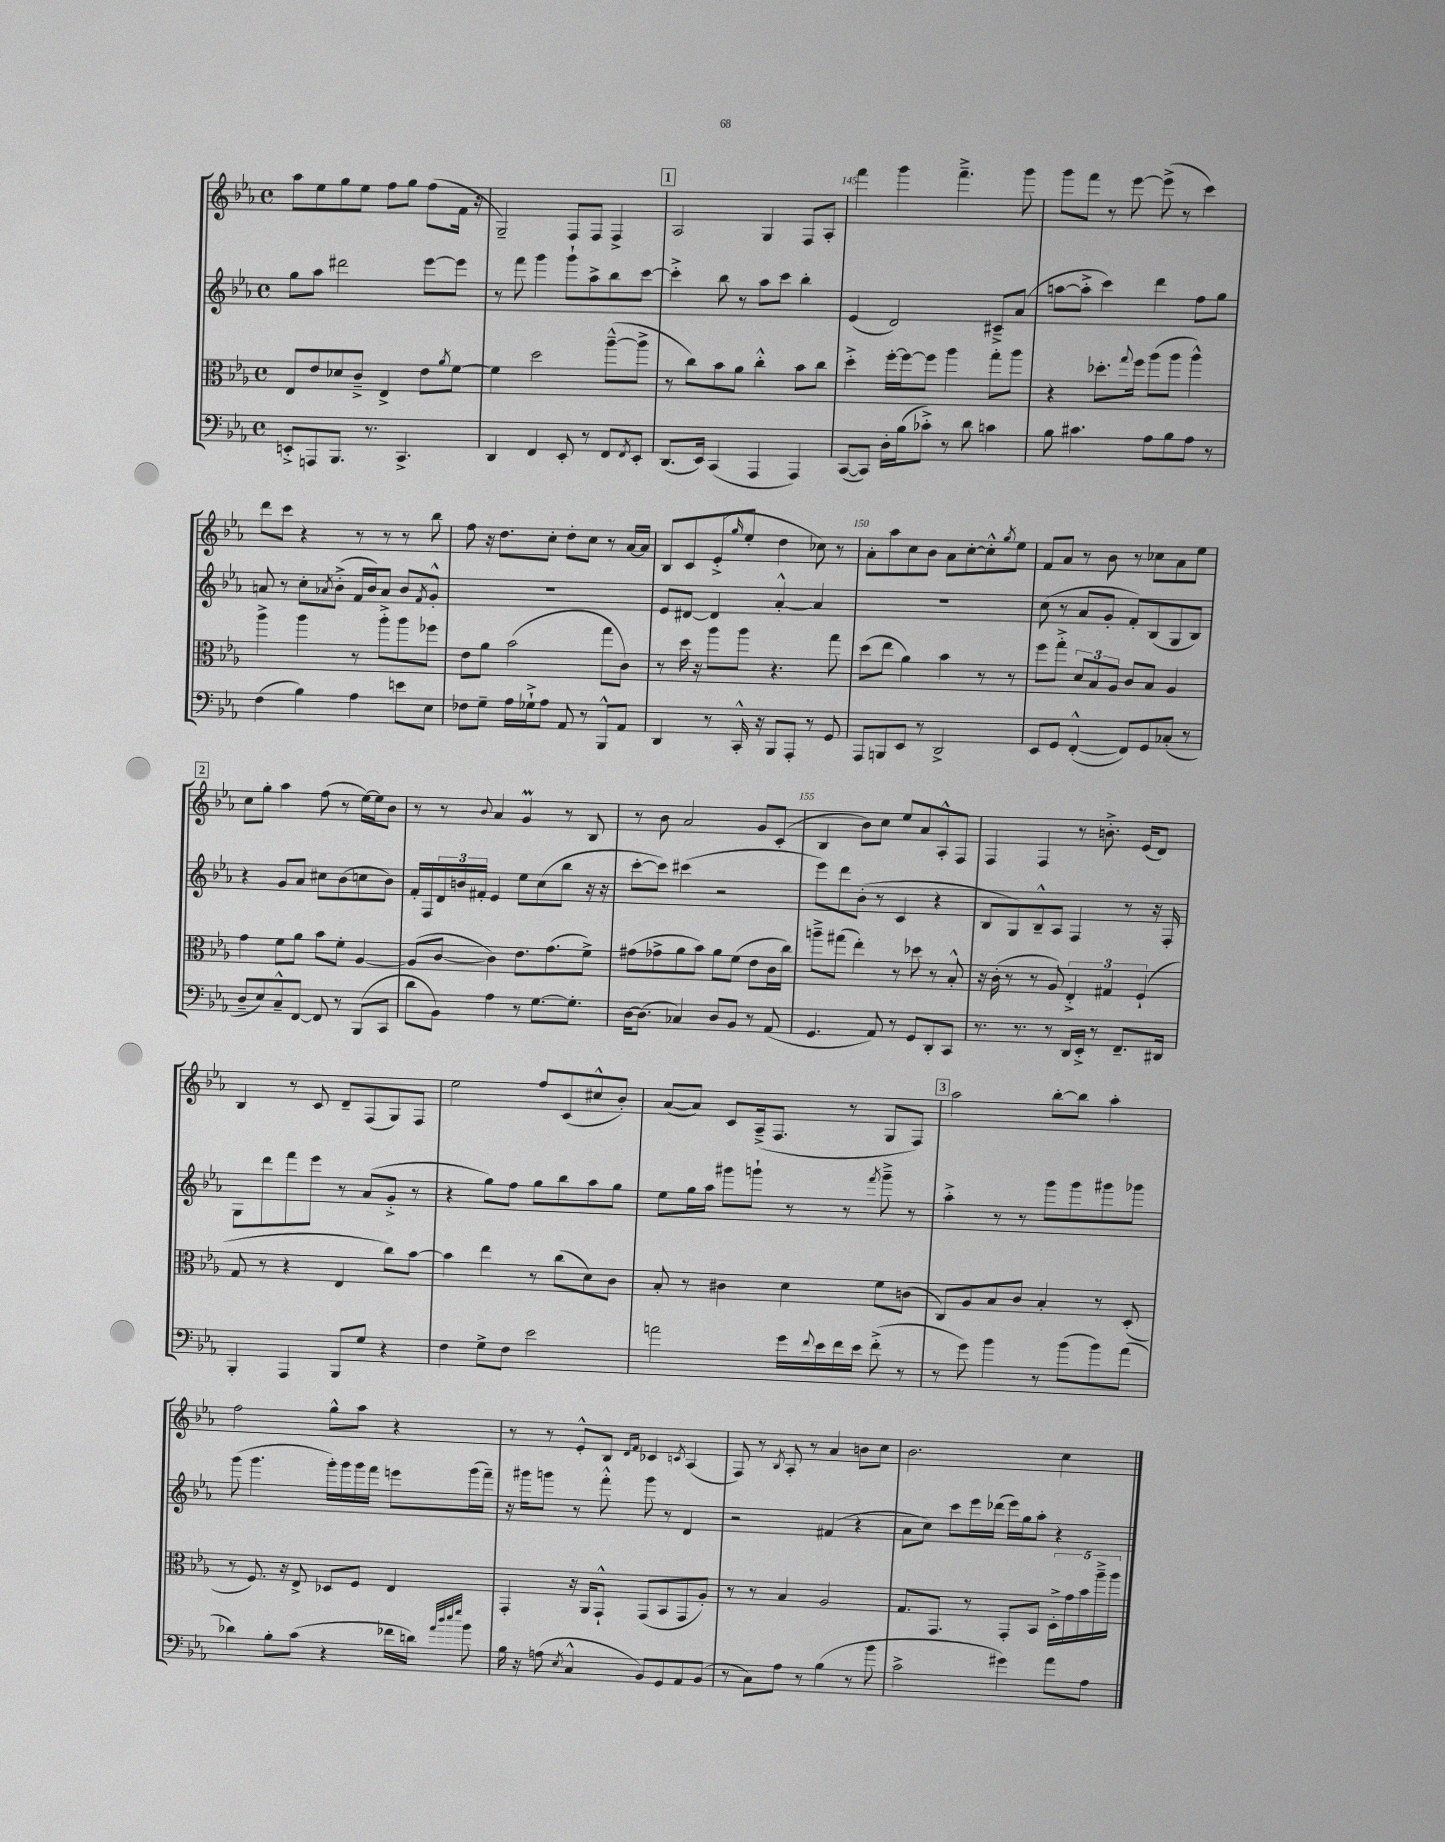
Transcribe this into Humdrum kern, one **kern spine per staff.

**kern	**kern	**kern	**kern
*part4	*part3	*part2	*part1
*staff4	*staff3	*staff2	*staff1
*clefF4	*clefC3	*clefG2	*clefG2
*k[b-e-a-]	*k[b-e-a-]	*k[b-e-a-]	*k[b-e-a-]
*M4/4	*M4/4	*M4/4	*M4/4
*met(c)	*met(c)	*met(c)	*met(c)
=142	=142	=142	=142
8EEn'^/L	8E-/L	8gg\L	8aa-\L
8AAAn/	8e-/	8aa-\J	8ee-\
8.BBB-/J	8d-X/	2ddd#X\	8gg\
.	8c~^/J	.	8ee-\J
8.r	.	.	.
.	4E-^/	.	8ff\L
4.CC^/	.	.	8gg\J
.	8e-\L	[8eee-\L	(8ff\L
.	8qa-/	.	.
.	[8f\J	8eee-\J]	16f\Jk
.	.	.	16r
=143	=143	=143	=143
4DD/	4f\]	8r	2G~/)
.	.	8fff\	.
4FF/	2dd\	4ggg\	.
8EE-'/	.	8ggg`\L	8F/L
8r	.	8aa-^\	8F/J
8FF/L	([8aa-~^^\L	8bb-\	4F^/
8qFF/	.	.	.
8EE-'/J	8aa-^\J]	[8ccc\J	.
!!LO:REH:place=s1:t=1
=144	=144	=144	=144
(8.DD/L	8r	4ccc'^\]	2A-/
.	8cc\L)	.	.
16EE-/Jk)	.	.	.
(4CC/	8b-\	8bb-\	.
.	8a-\J	8r	.
4AAA-/	4cc'^^\	8aa-\L	4G/
.	.	8ccc\J	.
4AAA-/)	8b-\L	4bb-'\	8F/L
.	8cc\J	.	8A-'/J
=145	=145	=145	=145
([8CC/L	4dd'^\	(4e-/	4fff\
8CC/J])	.	.	.
16D'\LL	[16ff'\LL	2d/)	4ggg\
(16B-\J	16ff\J_	.	.
8c-X'^\J)	8ff\J]	.	.
8r	4aa-\	.	4.fff~^\
8d\	.	.	.
4cn\	8gg'\L	8c#X~^/L	.
.	8aa-\J	(8a-/J	8ggg\
=146	=146	=146	=146
8B-\	4r	[8aan\L	8ggg\L
4.c#X\	.	8aa'^\J]	8fff\J
.	8.dd-X'\L	4ccc\)	8r
.	.	.	[8eee-\
.	8qqgg/	.	.
.	16ff\Jk	.	.
8A-\L	(8aa-\L	4ddd\	(8eee-^\]
8B-\	8aa-\J	.	8r
8A-\J	4aa-^^\)	8ff\L	4ccc\)
8r	.	8gg\J	.
!!LO:LB:g=z
=147	=147	=147	=147
(4F\	4aa-^\	8an/	8ddd\L
.	.	8r	8ccc\J
4B-\)	4aa-\	8cc'\L	4r
.	.	8qa-X/	.
.	.	(8b-'^\J	.
4A-\	8r	16f/LL	8r
.	.	16b-/J)	.
.	8aa-'^\L	8a-/J	8r
8en\L	8aa-\	8b-/L	8r
.	.	8qf/	.
8E-\J	8ff-X\J	8g'^^/J	8bb-\
=148	=148	=148	=148
8F-X\L	8e-\L	1r	8ff\
8G~\J	8a-\J	.	16r
.	.	.	8.dd\L
16A-\LL	(2b-\	.	.
16G-X`^\J	.	.	.
8A-\J	.	.	8cc'\J
8AA-/	.	.	8dd'\L
8r	.	.	8cc\J
8BBB-^^/L	8gg\L	.	8r
8AA-/J	8c\J)	.	[16a-/LL
.	.	.	16a-/JJ]
=149	=149	=149	=149
4DD/	8r	8e-/L	8B-/L
.	16dd\	[8d#X/J	8c/
.	16r	.	.
8r	8aa-\L	4d#/]	(8e-'^/
.	.	.	16qqgg/
16CC'^^/	8aa-\J	.	8ee-'/J
16r	.	.	.
8BBB-/L	4.r	[4a-'^^/	4dd\
8AAA-'/J	.	.	.
8r	.	4a-/]	8cc-X\)
8GG/	8gg\	.	8r
=150	=150	=150	=150
8AAA-/L	(8dd\L	1r	8a-'\L
8BBBn/	8ee-\J	.	8aa-\
8EE-/J	4a-\)	.	8cc\
8r	.	.	8b-\J
2DD^/	4b-\	.	8a-\L
.	.	.	[8cc'\
.	8r	.	8cc'^^\]
.	.	.	8qgg/
.	8r	.	8ee-\J
=151	=151	=151	=151
8EE-/L	8ff\L	(8cc\	8f/L
8GG/J	8gg'^\J	8r	8a-/J
([4FF'^^/	12d/L	8a-/L	8r
.	12B-/	.	.
.	.	8g'/J	8b-\
.	12A-/J	.	.
8FF/L])	8c/L	8f'/L)	8r
8GG/	8B-/J	(8B-/	8cc-X\L
(8C-X'/J	4A-/	8G/	8a-\
8r	.	8B-/J)	8ee-\J
!!LO:LB:g=z
!!LO:REH:place=s1:t=2
=152	=152	=152	=152
8D~/L	4g\	4r	8cc\L
8E-/)	.	.	8gg'\J
8C~^^/	8f\L	8g/L	4aa-\
[8FF/J	8a-\J	8a-/J	.
8FF/]	8b-\L	8cc#X\L	(8ff\
8r	8f'\J	(8b-\	8r
(8BBB-/L	[4A-/	8ccn\	[16ee-\LL)
.	.	.	16ee-\J]
8CC/J	.	8b-\J)	8b-\J
=153	=153	=153	=153
8d\L	(8A-/L]	16f'/LL	8r
.	.	16F/	.
8BB-\J)	[8c/J	24d/	8r
.	.	24bn/	.
.	.	24f#X'/JJ	.
.	.	.	8qqb-/
4A-\	4c\])	4e-/	4a-/
8r	8.e-\L	8ee-\L	4gm/
[8.G\L	.	(8cc\	.
.	(8.g\	.	.
.	.	8bb-\J	8r
8.G'\J]	.	.	.
.	8f^\J)	16r	8B-/
.	.	16r	.
=154	=154	=154	=154
[16D\KL	(8g#X\L	[8ccc'\L	8r
(8.D\J]	.	.	.
.	8g-X^\	8ccc\J])	8b-\
4C-X/)	8a-\	(4ccc#X\	2a-/
.	8b-\J)	.	.
8D/L	8a-\L	2r	.
8BB-/J	(8f\J	.	.
8r	8e-\L	.	8g/L
(8AA-/	16c\L	.	(8c'/J
.	16cc\JJ)	.	.
=155	=155	=155	=155
4.GG/	8aan~^\L	8eee-\L)	4B-/
.	(8gg#X\J	8ddd\	.
.	4ee-'\)	(8b-'\J	8b-\L)
8AA-/)	.	8r	8cc\J
8r	8r	4c/	8ee-/L
8GG/L	8dd-X\	.	8a-/
8DD'/	8r	4r	8A-'^^/
8CC/J	8B-'^^/	.	8F/J
=156	=156	=156	=156
8.r	16r	8B-/L	4F/
.	(16c'\	.	.
.	8r	8G/)	.
8.r	.	.	.
.	8r	8B-~^^/	4F/
8r	8A-/)	8A-/J	.
16DD/LL	6E-'^/	4F/	8r
16EE-'^/JJ	.	.	.
8r	.	.	8.bn'^\
.	6G#X/	.	.
8.FF~/L	.	8r	.
.	.	.	(16e-/KL
.	(6F`/	.	.
.	.	16r	8d/J)
16DD#X/Jk	.	16F'/	.
!!LO:LB:g=z
=157	=157	=157	=157
4BBB-'/	8G/	8G\L	4B-/
.	8r	8ddd\	.
4AAA-/	4r	8fff\	8r
.	.	8eee-\J	8c/
8BBB-/L	4E-/	8r	8d~/L
8G/J	.	(8a-/L	(8F/
4r	8cc\L)	8g'^/J	8G/)
.	[8b-\J	8r	8F/J
=158	=158	=158	=158
4F\	4b-\]	4r	2ee-\
8G^\L	4ee-\	8gg\L)	.
8F\J	.	8ff\J	.
2e-\	8r	8gg\L	8ff/L
.	(8cc\L	8bb-\	(8c/
.	8d\)	8aa-\	8cc#X^^/
.	8c\J	8gg\J	8b-'/J)
=159	=159	=159	=159
2an\	8B-'/	8ee-\L	([8a-/L
.	8r	16gg\L	8a-/J])
.	.	16aa-\JJ	.
.	4c#X\	8ggg#X\L	8c/L
.	.	8gggn`\J	(16A-~^/k
.	.	.	8.F/J
16g\LL	4d\	8r	.
8qqf/	.	.	.
16e-\	.	.	.
16f\	.	8r	8r
16e-\JJ	.	.	.
.	.	8qfff/	.
(8f'^\	8f\L	8ggg~^\	8G/L
8r	(8cn\J	8r	8F/J)
!!LO:REH:place=s1:t=3
=160	=160	=160	=160
8r	8C/L)	4aa-'^\	2aa-\
8g\)	8A-/	.	.
4b-\	8B-/	8r	.
.	8c/J	8r	.
8r	4B-'/	8ggg\L	[8bb-'\L
(8b-\L	.	8ggg\	8bb-\J]
8b-\)	8r	8ggg#X\	4aa-'\
(8a-\J	(8D'/	8ggg-X\J	.
!!LO:LB:g=z
=161	=161	=161	=161
4d-X\)	8r	(8ggg\	2ff\
.	8.F/)	4.ggg\	.
8B-'\L	.	.	.
.	16r	.	.
(8c\J	8E-^/	.	.
4r	8D-X/L	16ggg'\LL)	8gg^^\L
.	.	16ggg\	.
.	8F/J	16ggg\	8aa-\J
.	.	16fff\JJ	.
16f-X\LL	4E-/	8eeen\L	4r
16dn\JJ)	.	.	.
32qqa-/LLL	.	.	.
32qqdd/	.	.	.
32qqee-/	.	.	.
32qqgg/JJJ	.	.	.
8b-\	.	(16ggg\L	.
.	.	16fff~\JJ)	.
=162	=162	=162	=162
16B-\	4GG'/	16r	8r
16r	.	16ggg#X\KL	.
(8An\	.	8gggn\J	8r
8qE-/	.	.	.
4C^^/	16r	8r	8e-'^^/L
.	16AA-/KL	.	.
.	8GG`^^/J	8fff'^^\	8B-/J
.	.	.	16qqd/LL
.	.	.	16qqf/JJ
8BB-/L)	(8GG/L	8ggg\	4c-X/
8GG/	8BB-/	8r	.
.	.	.	8qcn/
8AA-/	8GG/	4d/	(4A-/
(8BB-/J	8A-'/J)	.	.
=163	=163	=163	=163
8r	8r	2r	8F/)
8C\L)	8r	.	8r
.	.	.	8qB-/
8A-\J	4B-/	.	8A-'/
8r	.	.	8r
(4B-\	2A-/	(4f#X/	4a-/
8r	.	4r	8bn\L
8b-\	.	.	8cc\J
=164	=164	=164	=164
2c^\	8.G/L	8a-\L	2.b-\
.	.	8cc\J)	.
.	8.GG/J	.	.
.	.	8ccc\L	.
.	8r	16eee-\L	.
.	.	(16ddd-X\JJ	.
4g#X\)	8GG'/L	16eee-\LL)	.
.	.	16gg\J	.
.	8BB-/J	8aa-'\J	.
8a-\L	20D'^\LL	4r	4cc\
.	20g\	.	.
.	20b-\	.	.
8A-\J	.	.	.
.	20aa-~^\	.	.
.	20aa-\JJ	.	.
==	==	==	==
*-	*-	*-	*-
